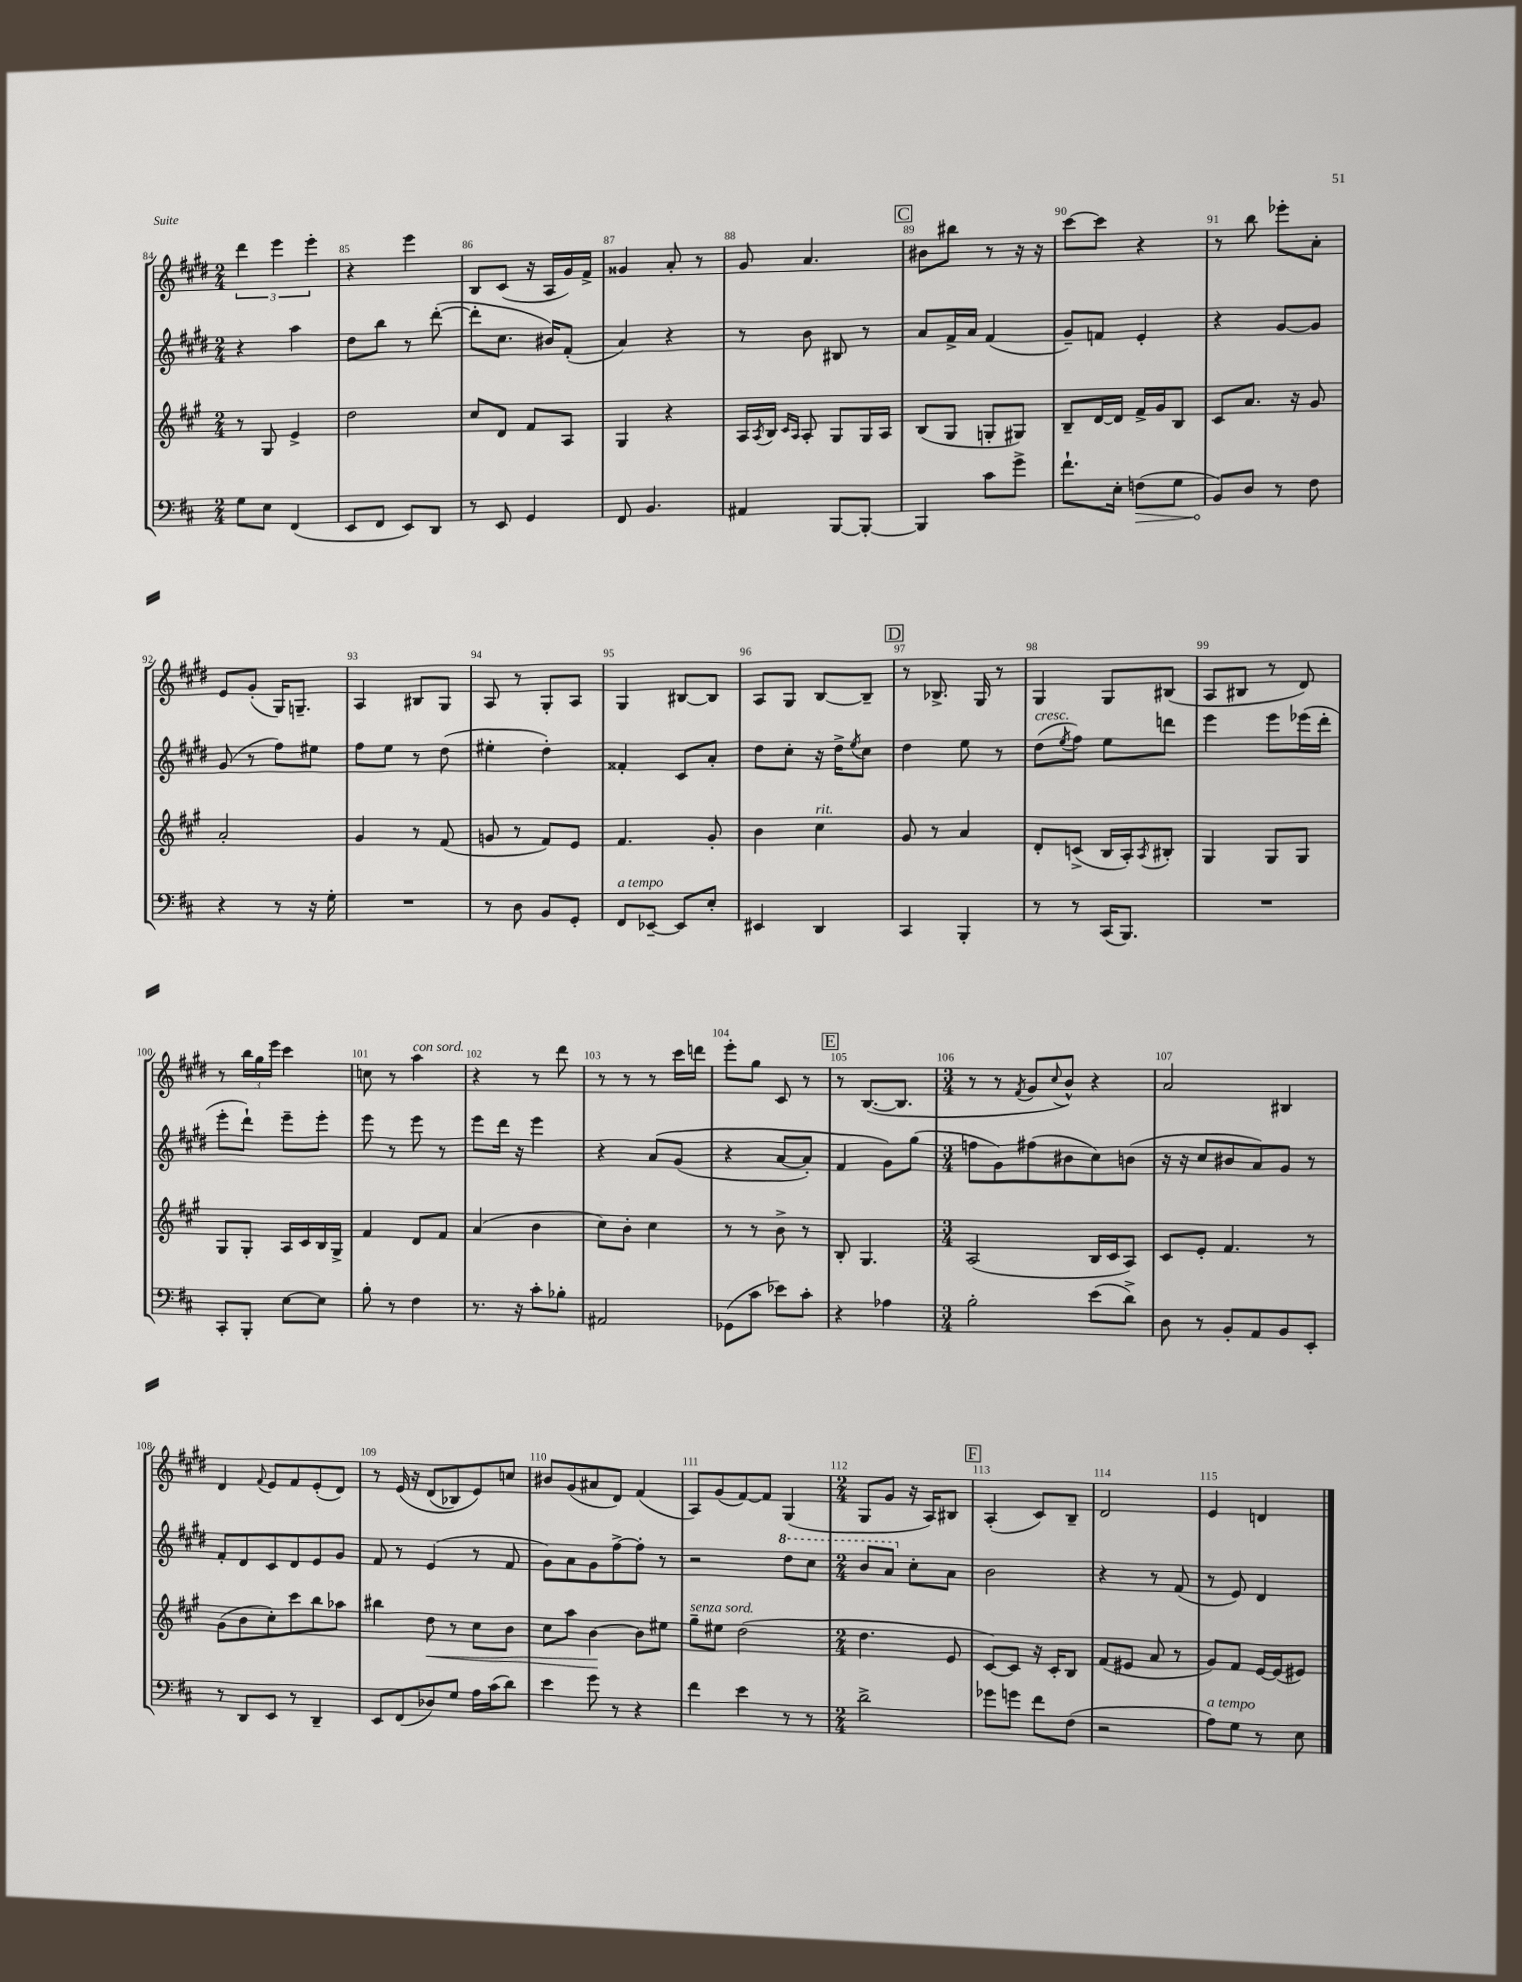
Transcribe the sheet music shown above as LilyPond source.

<<
\new StaffGroup <<
\new Staff = "s0" {
    \clef treble \key e \major \numericTimeSignature \time 2/4
    \tuplet 3/2 { dis'''4 e'''4 e'''4-. } |
    r4 e'''4 |
    b8 cis'8( r16 a16 gis'16) fis'16-> |
    gisis'4 a'8-. r8 |
    gis'8 a'4. |
    \mark \markup { \box "C" } bis'8 bis''8 r8 r16 r16 |
    cis'''8~ cis'''8 r4 |
    r8 b''8 ees'''8-. a'8-. |
    e'8 gis'8-.( gis16) g8.-- |
    a4 bis8 gis8 |
    a8 r8 gis8-. a8 |
    gis4 bis8~ bis8 |
    a8 gis8 b8~ b8-- |
    \mark \markup { \box "D" } r8 bes8.-> gis16 r8 |
    gis4 gis8 bis8( |
    a8 bis8 r8 dis'8) |
    r8 \tuplet 3/2 { b''16 gis''16 e'''16 } cis'''4 |
    c''8 r8 a''4^\markup { \italic "con sord." } |
    r4 r8 dis'''8 |
    r8 r8 r8 cis'''16 d'''16 |
    e'''8-. gis''8 cis'8 r8 |
    \mark \markup { \box "E" } r8 b8.~( b8. |
    \numericTimeSignature \time 3/4 r8 r8 \acciaccatura { fis'8 } gis'8 \appoggiatura { cis''8 } b'8-^) r4 |
    a'2 bis4 |
    dis'4 \appoggiatura { fis'8 } e'8 fis'8 e'8-.( dis'8) |
    r8 e'16\( r16 dis'8( bes8) e'8\) c''8 |
    bis'8 gis'8( ais'8 dis'8) fis'4( |
    a8) gis'8( fis'8~) fis'8 gis4( |
    \numericTimeSignature \time 2/4 gis8 gis'8 r16 a16) bis8 |
    \mark \markup { \box "F" } a4-.( cis'8) b8-- |
    dis'2 |
    e'4 d'4 \bar "|." |
}
\new Staff = "s1" {
    \clef treble \key e \major \numericTimeSignature \time 2/4
    r4 a''4 |
    dis''8 b''8 r8 dis'''8~-.( |
    dis'''8-. cis''8. bis'16) fis'8-.( |
    a'4) r4 |
    r8 b'8 bis8 r8 |
    \mark \markup { \box "C" } a'8 fis'16-> a'16 fis'4( |
    gis'8--) f'8 e'4-. |
    r4 gis'8~ gis'8 |
    gis'8( r8 fis''8) eis''8 |
    fis''8 e''8 r8 dis''8( |
    eis''4-. dis''4-.) |
    fisis'4-. cis'8 a'8-. |
    dis''8 cis''8-. r16 dis''16-> \acciaccatura { e''8 } cis''8 |
    \mark \markup { \box "D" } dis''4 e''8 r8 |
    dis''8^\markup { \italic "cresc." }( \acciaccatura { e''8 } fis''8) e''8 d'''8 |
    e'''4 e'''8 ees'''16( dis'''16-. |
    e'''8-. dis'''8-!) e'''8-- e'''8-. |
    e'''8 r8 e'''8 r8 |
    e'''8 dis'''16 r16 e'''4 |
    r4 a'8\( gis'8( |
    r4 a'8~ a'8-.) |
    \mark \markup { \box "E" } fis'4 gis'8\) gis''8( |
    \numericTimeSignature \time 3/4 f''8 gis'8) fis''8( bis'8 cis''8) b'8( |
    r16 r16 cis''8 bis'8 a'8) gis'8 r8 |
    fis'8-. dis'8 cis'8 dis'8 e'8 gis'8 |
    fis'8 r8 e'4( r8 fis'8 |
    gis'8) a'8 gis'8 fis''8~-> fis''8-. r8 |
    r2 \ottava #1 dis'''8 cis'''8 |
    \numericTimeSignature \time 2/4 b''8 a''8 \ottava #0 cis''8-. a'8 |
    \mark \markup { \box "F" } b'2 |
    r4 r8 fis'8( |
    r8 e'8) dis'4 \bar "|." |
}
\new Staff = "s2" {
    \clef treble \key a \major \numericTimeSignature \time 2/4
    r8 gis8 e'4-> |
    d''2 |
    cis''8 d'8 fis'8 a8 |
    gis4 r4 |
    a16 \acciaccatura { a8 } b16 \grace { cis'16 a16 } a8-. gis8 gis16 a16 |
    \mark \markup { \box "C" } b8( gis8 g8-. gis8) |
    b8-- d'16~ d'16 fis'16-> gis'16 b8 |
    cis'8 a'8. r16 gis'8 |
    a'2-. |
    gis'4 r8 fis'8( |
    g'8 r8 fis'8) e'8 |
    fis'4. gis'8-. |
    b'4 cis''4^\markup { \italic "rit." } |
    \mark \markup { \box "D" } gis'8 r8 a'4 |
    d'8-. c'8->( b16 a16-.) \acciaccatura { a8 } bis8-. |
    gis4 gis8 gis8 |
    gis8 gis8-. a16 cis'16 b16 gis16-> |
    fis'4 d'8 fis'8 |
    a'4( b'4 |
    cis''8) b'8-. cis''4 |
    r8 r8 b'8-> r8 |
    \mark \markup { \box "E" } b8-. gis4. |
    \numericTimeSignature \time 3/4 a2( b16 cis'16 a8) |
    cis'8 e'8-. fis'4. r8 |
    gis'8( b'8 cis''8-.) cis'''8 b''8 aes''8 |
    bis''4 d''8\< r8 cis''8 b'8 |
    cis''8 a''8 b'4~\! b'8 eis''8 |
    gis''8--^\markup { \italic "senza sord." } eis''8 d''2( |
    \numericTimeSignature \time 2/4 d''4. e'8 |
    \mark \markup { \box "F" } cis'8~) cis'8 r16 cis'16-. b8 |
    fis'8( eis'8 a'8 r8 |
    gis'8) fis'8 e'16~ e'16( eis'8) \bar "|." |
}
\new Staff = "s3" {
    \clef bass \key d \major \numericTimeSignature \time 2/4
    g8 e8 fis,4( |
    e,8 fis,8 e,8) d,8 |
    r8 e,8 g,4 |
    fis,8 b,4. |
    ais,4 b,,8~ b,,8~-. |
    \mark \markup { \box "C" } b,,4 cis'8 g'8-> |
    fis'8.-! e16-. \once \override Hairpin.circled-tip = ##t f8\>( g8 |
    b,8\!) d8 r8 fis8 |
    r4 r8 r16 g16-. |
    R2 |
    r8 d8 b,8 g,8-. |
    fis,8^\markup { \italic "a tempo" } ees,8~-- ees,8 e8-. |
    eis,4 d,4 |
    \mark \markup { \box "D" } cis,4 b,,4-. |
    r8 r8 cis,16( b,,8.) |
    R2 |
    cis,8-. b,,8-. e8~ e8 |
    b8-. r8 fis4 |
    r8. r16 cis'8-. bes8-. |
    ais,2 |
    ges,8( cis'8 ees'8) cis'8-. |
    \mark \markup { \box "E" } r4 aes4 |
    \numericTimeSignature \time 3/4 b2-. e'8( d'8->) |
    d8 r8 b,8-. a,8 b,8 e,8-. |
    r8 d,8 e,8 r8 d,4-- |
    e,8 fis,8( des8) g8 a16 cis'16( d'8) |
    e'4 g'8 r8 r4 |
    fis'4 e'4 r8 r8 |
    \numericTimeSignature \time 2/4 d'2-> |
    \mark \markup { \box "F" } ges'8 g'8 fis'8 fis8( |
    r2 |
    a8^\markup { \italic "a tempo" }) g8 r8 e8 \bar "|." |
}
>>
>>
\layout { \context { \Score currentBarNumber = #84 \override BarNumber.break-visibility = ##(#f #t #t) barNumberVisibility = #all-bar-numbers-visible } }
